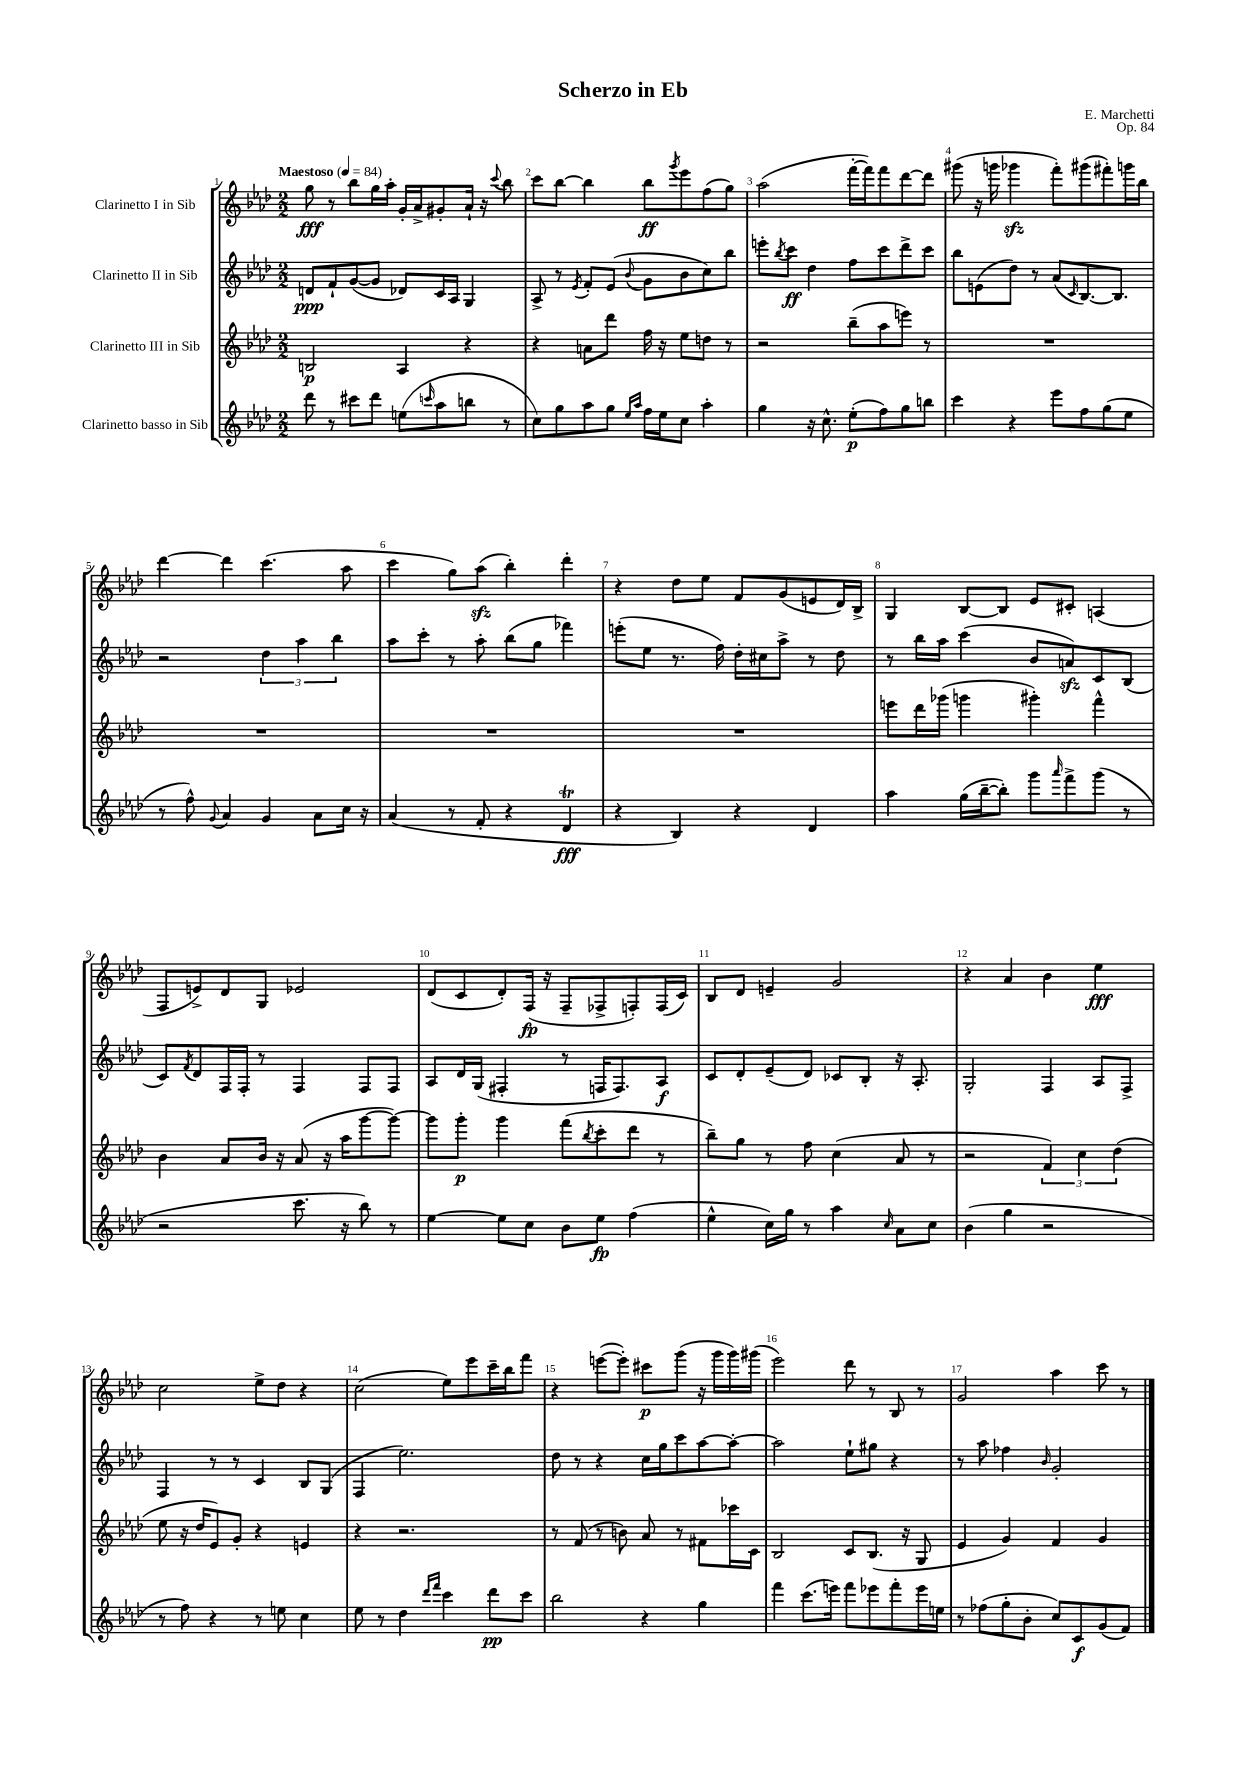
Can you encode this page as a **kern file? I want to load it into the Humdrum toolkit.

**kern	**kern	**kern	**kern
*staff4	*staff3	*staff2	*staff1
*clefG2	*clefG2	*clefG2	*clefG2
*k[b-e-a-d-]	*k[b-e-a-d-]	*k[b-e-a-d-]	*k[b-e-a-d-]
*M2/2	*M2/2	*M2/2	*M2/2
*MM84	*MM84	*MM84	*MM84
8ddd-	2B	8d	8gg
8r	.	8f`	8r
8ccc#	.	([8g	8bb-
8ddd-	.	8g]	16gg
.	.	.	16aa-'
(8ee	4A-	8d-)	16g'
.	.	.	16a-^
16qqccc	.	.	.
8aa-	.	16c	8g#'
.	.	16A-	.
8bb	4r	4G	16a-`
.	.	.	16r
.	.	.	8qqccc
8r	.	.	8bb-
=	=	=	=
8cc)	4r	8A-^	8ccc
8gg	.	8r	[8bb-
.	.	8qe-	.
8aa-	8a	8f'	4bb-]
8gg	8ddd-	(8e-	.
16qqee-	.	.	.
16qqaa-	.	8qqb-	.
16ff	16ff	8g	8bb-
16ee-	16r	.	.
.	.	.	8qggg
8cc	8ee-	8b-	8eee-
4aa-'	8dd	8cc)	(8ff
.	8r	8bb-	8gg)
=	=	=	=
4gg	2r	8eee'	(2aa-
.	.	8qbb-	.
.	.	8ccc	.
16r	.	4dd-	.
8.cc^^	.	.	.
(8ee-'	(8bb-~	8ff	[16fff'
.	.	.	16fff])
8ff)	8aa-	8ccc	8fff
8gg	8eee)	8ddd-^	[8ddd-
8bb	8r	8ccc	8ddd-]
=	=	=	=
4ccc	1r	8bb-	(8ggg#
.	.	(8e	16r
.	.	.	16ggg
4r	.	8dd-)	4ggg-
.	.	8r	.
8eee-	.	(8a-	8fff')
.	.	16qqc	.
8ff	.	[8.B-)	(8ggg#
(8gg	.	.	8fff#')
.	.	8.B-]	.
8ee-	.	.	16ggg
.	.	.	16bb-
=	=	=	=
8r	1r	2r	[4ddd-
8ff^^)	.	.	.
8qqg	.	.	.
4a-	.	.	4ddd-]
4g	.	6dd-	(4.ccc
.	.	6aa-	.
8a-	.	.	.
.	.	6bb-	.
16cc	.	.	8aa-
16r	.	.	.
=	=	=	=
(4a-	1r	8aa-	4ccc
.	.	8ccc'	.
8r	.	8r	8gg)
8f'	.	8aa-'	(8aa-
4r	.	(8bb-	4bb-')
.	.	8gg	.
4d-	.	4fff-)	4ddd-'
=	=	=	=
4r	1r	(8eee'	4r
.	.	8ee-	.
4B-)	.	8.r	8dd-
.	.	.	8ee-
.	.	16ff)	.
4r	.	16dd-'	8f
.	.	16cc#	.
.	.	8aa-^	(8g
4d-	.	8r	8e
.	.	8dd-	16d-)
.	.	.	16B-^
=	=	=	=
4aa-	8eee	8r	4G
.	16ddd-	16bb-	.
.	(16ggg-	16aa-	.
(16gg	4ggg	(4ccc	[8B-
[16bb-~	.	.	.
8bb-'])	.	.	8B-]
8ggg	4ggg#')	8b-	8e-
16qqaaa-	.	.	.
8fff^	.	8a)	8c#'
(8ggg	4fff^^	8c	(4A
8r	.	(8B-	.
=	=	=	=
2r	4b-	8c)	8F
.	.	8qf	.
.	.	8d-	8e^)
.	8a-	16F	8d-
.	.	16F'	.
.	16b-	8r	8G
.	16r	.	.
8.ccc	(8a-	4F	2e-
.	16r	.	.
16r	16aa-	.	.
8bb-)	[8ggg	8F	.
8r	8ggg_)	8F	.
=	=	=	=
[4ee-	8ggg]	8A-	(8d-
.	8ggg'	16d-	8c
.	.	(16G	.
8ee-]	4ggg	4F#'	8d-')
8cc	.	.	(16F
.	.	.	16r
8b-	(8fff	8r	8F~
.	8qbb-	.	.
8ee-	8ccc'	16F	8F-^
.	.	8.F)	.
(4ff	8ddd-	.	8F')
.	8r	8A-	(16F
.	.	.	16c)
=	=	=	=
4ee-^^	8bb-~)	8c	8B-
.	8gg	8d-'	8d-
16cc)	8r	(8e-~	4e~
16gg	.	.	.
8r	8ff	8d-)	.
4aa-	(4cc	8c-	2g
.	.	8B-'	.
16qqcc	.	.	.
8a-	8a-	16r	.
.	.	8.A-'	.
8cc	8r	.	.
=	=	=	=
(4b-	2r	2G'	4r
4gg	.	.	4a-
2r	6f)	4F	4b-
.	6cc	.	.
.	.	8A-	4ee-
.	(6dd-	.	.
.	.	8F^	.
=	=	=	=
8r	8ee-	4F	2cc
8ff)	16r	.	.
.	16dd-	.	.
4r	8e-)	8r	.
.	8g'	8r	.
8r	4r	4c	8ee-^
8ee	.	.	8dd-
4cc	4e	8B-	4r
.	.	(8G	.
=	=	=	=
8ee-	4r	4F	(2cc
8r	.	.	.
4dd-	2.r	2.ee-)	.
16qqddd-	.	.	.
16qqfff	.	.	.
4ccc	.	.	8ee-)
.	.	.	8eee-
8ddd-	.	.	16ccc~
.	.	.	16bb-
8ccc	.	.	8fff
=	=	=	=
2bb-	8r	8dd-	4r
.	(8f	8r	.
.	8r	4r	([8eee
.	8b)	.	8eee'])
4r	8a-	16cc	8ccc#
.	.	16gg	.
.	8r	8ccc	(8ggg
4gg	8f#	[8aa-	16r
.	.	.	16ggg
.	16ccc-	8aa-'_	16ggg)
.	16c	.	(16ggg#
=	=	=	=
4fff	2B-	2aa-]	2eee-)
(8.ccc	.	.	.
16eee)	.	.	.
8fff	8c	8ee-`	8ddd-
8eee-	(8.B-	8gg#	8r
8fff'	.	4r	8B-
.	16r	.	.
16eee-	8G	.	8r
16ee	.	.	.
=	=	=	=
8r	4e-	8r	2g
(8ff-	.	8aa-	.
8gg'	4g)	4ff-	.
8b-'	.	.	.
.	.	16qqb-	.
8cc)	4f	2g'	4aa-
8c	.	.	.
(8g	4g	.	8ccc
8f)	.	.	8r
==	==	==	==
*-	*-	*-	*-
